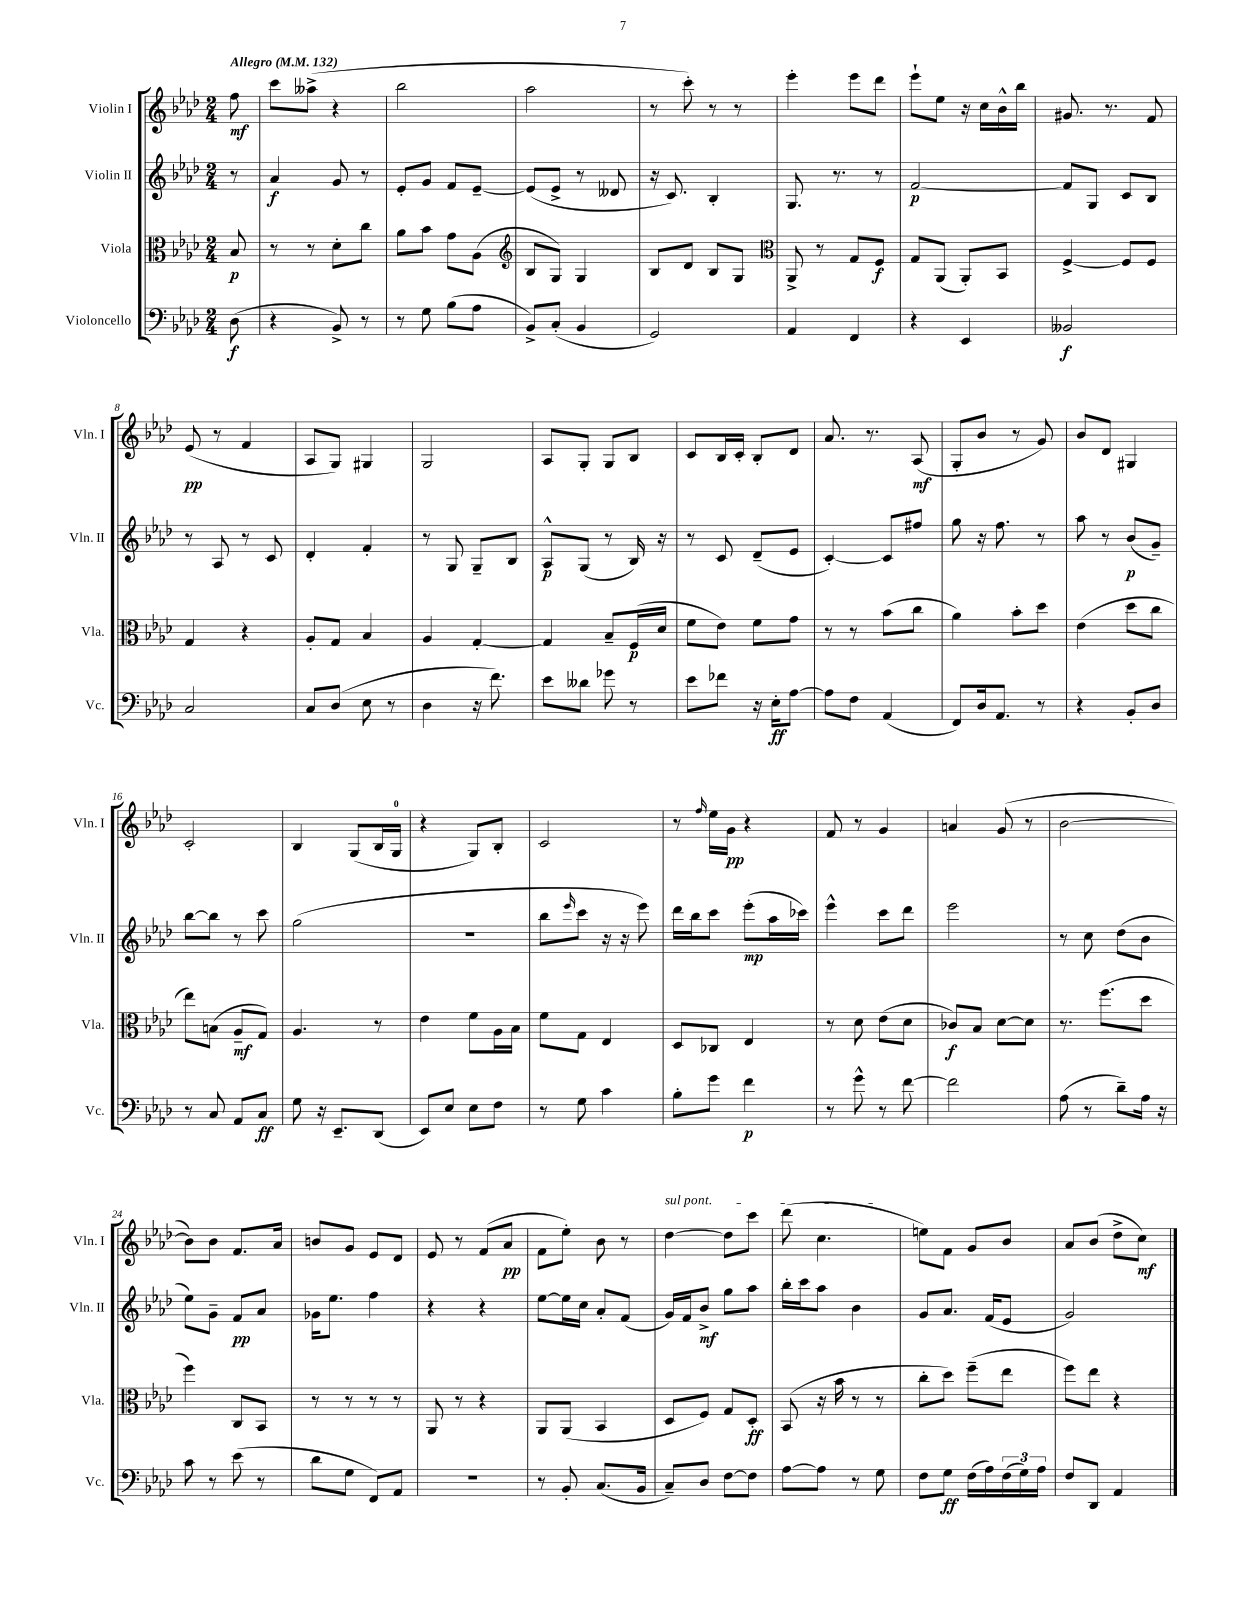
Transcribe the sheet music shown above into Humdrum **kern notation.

**kern	**dynam	**kern	**dynam	**kern	**dynam	**kern	**dynam
*part4	*part4	*part3	*part3	*part2	*part2	*part1	*part1
*staff4	*staff4	*staff3	*staff3	*staff2	*staff2	*staff1	*staff1
*I"Violoncello	*	*I"Viola	*	*I"Violin II	*	*I"Violin I	*
*I'Vc.	*	*I'Vla.	*	*I'Vln. II	*	*I'Vln. I	*
*clefF4	*	*clefC3	*	*clefG2	*	*clefG2	*
*k[b-e-a-d-]	*	*k[b-e-a-d-]	*	*k[b-e-a-d-]	*	*k[b-e-a-d-]	*
*M2/4	*	*M2/4	*	*M2/4	*	*M2/4	*
*MM132	*	*MM132	*	*MM132	*	*MM132	*
=	=	=	=	=	=	=	=
!	!	!	!	!	!	!LO:TX:a:B:t=Allegro	!
(8D-\	f	8B-/	p	8r	.	8ff\	mf
=1	=1	=1	=1	=1	=1	=1	=1
4r	.	8r	.	4a-/	f	8ccc\L	.
.	.	8r	.	.	.	(8aa--X^\J	.
8BB-^/)	.	8d-'\L	.	8g/	.	4r	.
8r	.	8cc\J	.	8r	.	.	.
=2	=2	=2	=2	=2	=2	=2	=2
8r	.	8a-\L	.	8e-'/L	.	2bb-\	.
8G\	.	8b-\J	.	8g/J	.	.	.
(8B-\L	.	8g\L	.	8f/L	.	.	.
8A-\J	.	(8A-\J	.	[8e-~/J	.	.	.
=3	=3	=3	=3	=3	=3	=3	=3
*	*	*clefG2	*	*	*	*	*
8BB-^/L)	.	8B-/L	.	(8e-/L]	.	2aa-\	.
(8C'/J	.	8G/J)	.	8e-^/J	.	.	.
4BB-/	.	4G/	.	8r	.	.	.
.	.	.	.	8d--X/	.	.	.
=4	=4	=4	=4	=4	=4	=4	=4
2GG/)	.	8B-/L	.	16r	.	8r	.
.	.	.	.	8.c/)	.	.	.
.	.	8d-/J	.	.	.	8ccc'\)	.
.	.	8B-/L	.	4B-'/	.	8r	.
.	.	8G/J	.	.	.	8r	.
=5	=5	=5	=5	=5	=5	=5	=5
*	*	*clefC3	*	*	*	*	*
4AA-/	.	8AA-^/	.	8.G/	.	4eee-'\	.
.	.	8r	.	.	.	.	.
.	.	.	.	8.r	.	.	.
4FF/	.	8G/L	.	.	.	8eee-\L	.
.	.	8F/J	f	8r	.	8ddd-\J	.
=6	=6	=6	=6	=6	=6	=6	=6
4r	.	8G/L	.	[2f/	p	8eee-`\L	.
.	.	(8AA-/J	.	.	.	8ee-\J	.
4EE-/	.	8AA-'/L)	.	.	.	16r	.
.	.	.	.	.	.	16cc\LL	.
.	.	8BB-/J	.	.	.	16b-^^\	.
.	.	.	.	.	.	16bb-\JJ	.
=7	=7	=7	=7	=7	=7	=7	=7
2BB--X/	f	[4F^/	.	8f/L]	.	8.g#X/	.
.	.	.	.	8G/J	.	.	.
.	.	.	.	.	.	8.r	.
.	.	8F/L]	.	8c/L	.	.	.
.	.	8F/J	.	8B-/J	.	8f/	.
!!LO:LB:g=z
=8	=8	=8	=8	=8	=8	=8	=8
2C/	.	4G/	.	8r	.	(8e-/	pp
.	.	.	.	8A-/	.	8r	.
.	.	4r	.	8r	.	4f/	.
.	.	.	.	8c/	.	.	.
=9	=9	=9	=9	=9	=9	=9	=9
8C/L	.	8A-'/L	.	4d-'/	.	8A-/L	.
(8D-/J	.	8G/J	.	.	.	8G/J)	.
8E-\	.	4B-/	.	4f'/	.	4G#X/	.
8r	.	.	.	.	.	.	.
=10	=10	=10	=10	=10	=10	=10	=10
4D-\	.	4A-/	.	8r	.	2G/	.
.	.	.	.	8G/	.	.	.
16r	.	[4G'/	.	8G~/L	.	.	.
8.f\)	.	.	.	.	.	.	.
.	.	.	.	8B-/J	.	.	.
=11	=11	=11	=11	=11	=11	=11	=11
8e-\L	.	4G/]	.	8A-^^/L	p	8A-/L	.
8d--X\J	.	.	.	(8G/J	.	8G'/J	.
8g-X\	.	8B-~/L	.	8r	.	8G/L	.
8r	.	(16F/L	p	16B-/)	.	8B-/J	.
.	.	16d-/JJ	.	16r	.	.	.
=12	=12	=12	=12	=12	=12	=12	=12
8e-\L	.	8f\L	.	8r	.	8c/L	.
8f-X\J	.	8e-\J)	.	8c/	.	16B-/L	.
.	.	.	.	.	.	16c'/JJ	.
16r	.	8f\L	.	(8d-~/L	.	8B-'/L	.
16E-'\KL	ff	.	.	.	.	.	.
[8A-\J	.	8g\J	.	8e-/J	.	8d-/J	.
=13	=13	=13	=13	=13	=13	=13	=13
8A-\L]	.	8r	.	[4c'/)	.	8.a-/	.
8F\J	.	8r	.	.	.	.	.
.	.	.	.	.	.	8.r	.
(4AA-/	.	(8b-\L	.	8c/L]	.	.	.
.	.	8cc\J	.	8ff#X/J	.	(8A-/	mf
=14	=14	=14	=14	=14	=14	=14	=14
8FF/L)	.	4a-\)	.	8gg\	.	8G'/L	.
16D-/k	.	.	.	16r	.	8b-/J	.
8.AA-/J	.	.	.	8.ff\	.	.	.
.	.	8b-'\L	.	.	.	8r	.
8r	.	8dd-\J	.	8r	.	8g/)	.
=15	=15	=15	=15	=15	=15	=15	=15
4r	.	(4e-\	.	8aa-\	.	8b-/L	.
.	.	.	.	8r	.	8d-/J	.
8BB-'/L	.	8dd-\L	.	(8b-/L	p	4G#X/	.
8D-/J	.	8cc\J	.	8g~/J)	.	.	.
!!LO:LB:g=z
=16	=16	=16	=16	=16	=16	=16	=16
8r	.	8ee-\L)	.	[8bb-\L	.	2c'/	.
8C/	.	(8Bn\J	.	8bb-\J]	.	.	.
8AA-/L	.	8A-~/L	mf	8r	.	.	.
8C/J	ff	8G/J)	.	8ccc\	.	.	.
=17	=17	=17	=17	=17	=17	=17	=17
8G\	.	4.A-/	.	(2gg\	.	4B-/	.
16r	.	.	.	.	.	.	.
8.EE-~/L	.	.	.	.	.	.	.
.	.	.	.	.	.	(8G/L	.
(8DD-/J	.	8r	.	.	.	16B-/L	.
.	.	.	.	.	.	16G/JJ	.
=18	=18	=18	=18	=18	=18	=18	=18
8EE-/L)	.	4e-\	.	2r	.	4r	.
8E-/J	.	.	.	.	.	.	.
8E-\L	.	8f\L	.	.	.	8G/L)	.
8F\J	.	16A-\L	.	.	.	8B-'/J	.
.	.	16B-\JJ	.	.	.	.	.
=19	=19	=19	=19	=19	=19	=19	=19
8r	.	8f\L	.	8bb-\L	.	2c/	.
.	.	.	.	16qqeee-/	.	.	.
8G\	.	8G\J	.	8ccc\J	.	.	.
4c\	.	4E-/	.	16r	.	.	.
.	.	.	.	16r	.	.	.
.	.	.	.	8eee-\)	.	.	.
=20	=20	=20	=20	=20	=20	=20	=20
8B-'\L	.	8D-/L	.	16ddd-\LL	.	8r	.
.	.	.	.	16bb-\J	.	.	.
.	.	.	.	.	.	16qqff/	.
8g\J	.	8C-X/J	.	8ccc\J	.	16ee-\LL	.
.	.	.	.	.	.	16g\JJ	pp
4f\	p	4E-/	.	(8eee-'\L	mp	4r	.
.	.	.	.	16aa-\L	.	.	.
.	.	.	.	16ccc-X\JJ)	.	.	.
=21	=21	=21	=21	=21	=21	=21	=21
8r	.	8r	.	4eee-^^\	.	8f/	.
8g^^\	.	8d-\	.	.	.	8r	.
8r	.	(8e-\L	.	8ccc\L	.	4g/	.
[8f\	.	8d-\J	.	8ddd-\J	.	.	.
=22	=22	=22	=22	=22	=22	=22	=22
2f\]	.	8c-X/L)	f	2eee-\	.	4an/	.
.	.	8B-/J	.	.	.	.	.
.	.	[8d-\L	.	.	.	(8g/	.
.	.	8d-\J]	.	.	.	8r	.
=23	=23	=23	=23	=23	=23	=23	=23
(8A-\	.	8.r	.	8r	.	[2b-\	.
8r	.	.	.	8cc\	.	.	.
.	.	(8.ff\L	.	.	.	.	.
8d-~\L)	.	.	.	(8dd-\L	.	.	.
16A-\Jk	.	8dd-\J	.	8b-\J	.	.	.
16r	.	.	.	.	.	.	.
!!LO:LB:g=z
=24	=24	=24	=24	=24	=24	=24	=24
8c\	.	4ff\)	.	8ee-\L)	.	8b-\L])	.
8r	.	.	.	8g~\J	.	8b-\J	.
(8e-\	.	8C/L	.	8f/L	pp	8.f/L	.
8r	.	8BB-/J	.	8a-/J	.	.	.
.	.	.	.	.	.	16a-/Jk	.
=25	=25	=25	=25	=25	=25	=25	=25
8d-\L	.	8r	.	16g-X\KL	.	8bn/L	.
.	.	.	.	8.ee-\J	.	.	.
8G\J	.	8r	.	.	.	8g/J	.
8FF/L)	.	8r	.	4ff\	.	8e-/L	.
8AA-/J	.	8r	.	.	.	8d-/J	.
=26	=26	=26	=26	=26	=26	=26	=26
2r	.	8AA-/	.	4r	.	8e-/	.
.	.	8r	.	.	.	8r	.
.	.	4r	.	4r	.	(8f/L	.
.	.	.	.	.	.	8a-/J	pp
=27	=27	=27	=27	=27	=27	=27	=27
8r	.	8AA-/L	.	[8ee-\L	.	8f\L	.
8BB-'/	.	(8AA-/J	.	16ee-\L]	.	8ee-'\J)	.
.	.	.	.	16cc\JJ	.	.	.
(8.C/L	.	4BB-/	.	8a-'/L	.	8b-\	.
.	.	.	.	(8f/J	.	8r	.
16BB-/Jk	.	.	.	.	.	.	.
=28	=28	=28	=28	=28	=28	=28	=28
!	!	!	!	!	!	!LO:TX:a:i:t=sul pont.	!
8C~/L)	.	8D-/L	.	16g/LL)	.	[4dd-\	.
.	.	.	.	16f/J	.	.	.
8D-/J	.	8F/J)	.	8b-^/J	mf	.	.
[8F\L	.	8G/L	.	8gg\L	.	8dd-\L]	.
8F\J]	.	8D-'/J	ff	8aa-\J	.	8ccc\J	.
=29	=29	=29	=29	=29	=29	=29	=29
[8A-\L	.	(8BB-/	.	16bb-'\LL	.	(8ddd-\	.
.	.	.	.	16ccc\J	.	.	.
8A-\J]	.	16r	.	8aa-\J	.	4.cc\	.
.	.	16b-\	.	.	.	.	.
8r	.	8r	.	4b-\	.	.	.
8G\	.	8r	.	.	.	.	.
=30	=30	=30	=30	=30	=30	=30	=30
8F\L	.	8cc'\L	.	8g/L	.	8een\L)	.
8G\J	ff	8dd-\J)	.	8.a-/J	.	8f\J	.
(16F\LL	.	(8ff~\L	.	.	.	8g/L	.
16A-\)	.	.	.	(16f/KL	.	.	.
(24F\	.	8ee-\J	.	8e-/J	.	8b-/J	.
24G\)	.	.	.	.	.	.	.
24A-\JJ	.	.	.	.	.	.	.
=31	=31	=31	=31	=31	=31	=31	=31
8F/L	.	8ff\L)	.	2g/)	.	8a-/L	.
8DD-/J	.	8ee-\J	.	.	.	(8b-/J	.
4AA-/	.	4r	.	.	.	8dd-^\L	.
.	.	.	.	.	.	8cc\J)	mf
==	==	==	==	==	==	==	==
*-	*-	*-	*-	*-	*-	*-	*-
